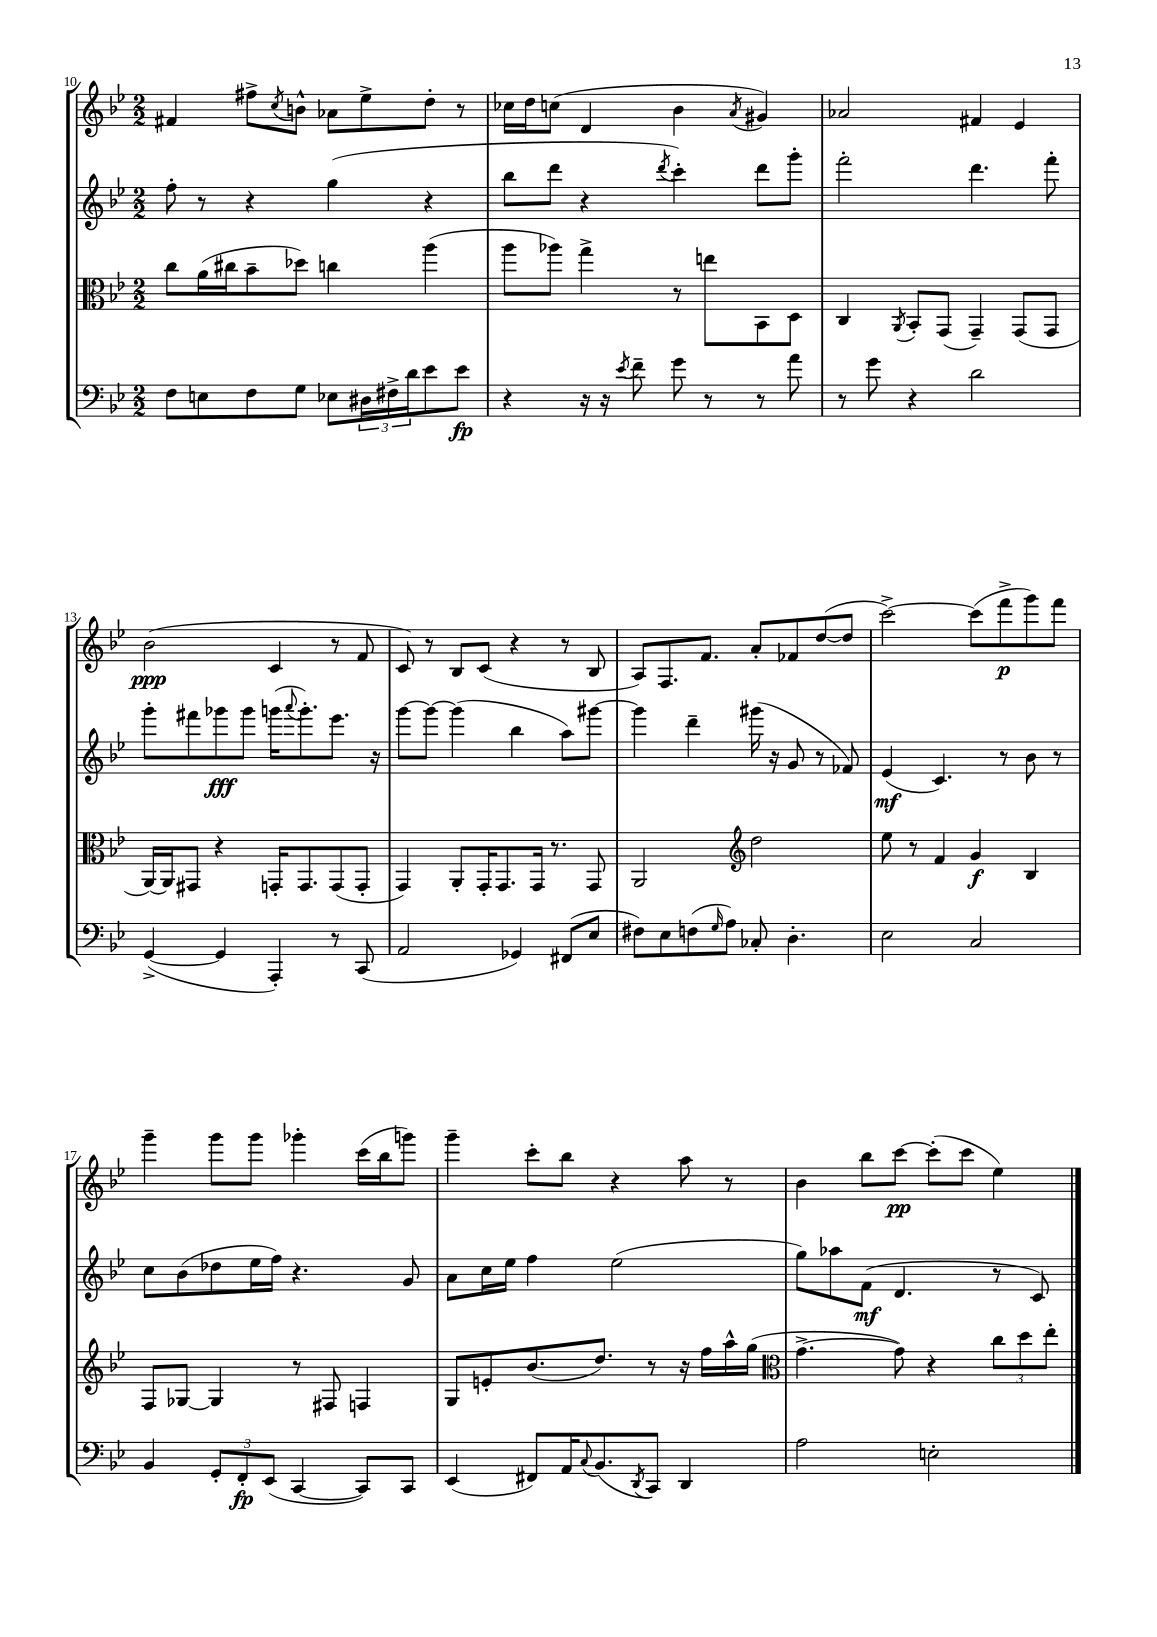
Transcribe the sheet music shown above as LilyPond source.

<<
\new StaffGroup <<
\new Staff = "s0" {
    \clef treble \key bes \major \numericTimeSignature \time 2/2
    fis'4 fis''8-> \acciaccatura { c''8 } b'8-^ aes'8 ees''8-> d''8-. r8 |
    ces''16 d''16 c''8( d'4 bes'4 \acciaccatura { a'8 } gis'4) |
    aes'2 fis'4 ees'4 |
    bes'2\ppp( c'4 r8 f'8 |
    c'8) r8 bes8 c'8( r4 r8 bes8 |
    a8) f8. f'8. a'8-. fes'8 d''8~( d''8 |
    c'''2~->) c'''8( f'''8->\p g'''8) f'''8 |
    g'''4-- g'''8 g'''8 ges'''4-. c'''16( bes''16 g'''8) |
    g'''4-- c'''8-. bes''8 r4 a''8 r8 |
    bes'4 bes''8 c'''8~\pp c'''8-.( c'''8 ees''4) \bar "|." |
}
\new Staff = "s1" {
    \clef treble \key bes \major \numericTimeSignature \time 2/2
    f''8-. r8 r4 g''4( r4 |
    bes''8 d'''8 r4 \acciaccatura { d'''8 } c'''4-.) d'''8 g'''8-. |
    f'''2-. d'''4. f'''8-. |
    g'''8-. fis'''8 ges'''8\fff ges'''8 g'''16( \appoggiatura { a'''8 } g'''8.-.) ees'''8. r16 |
    g'''8~ g'''8~ g'''4( bes''4 a''8) gis'''8~ |
    gis'''4 d'''4-- gis'''16( r16 g'8 r8 fes'8) |
    ees'4\mf( c'4.) r8 bes'8 r8 |
    c''8 bes'8( des''8 ees''16 f''16) r4. g'8 |
    a'8 c''16 ees''16 f''4 ees''2( |
    g''8) aes''8 f'8\mf( d'4. r8 c'8) \bar "|." |
}
\new Staff = "s2" {
    \clef alto \key bes \major \numericTimeSignature \time 2/2
    c''8 a'16( cis''16 bes'8-- des''8) c''4 a''4( |
    a''8 aes''8) g''4-> r8 e''8 bes,8 d8 |
    c4 \acciaccatura { a,8 } bes,8-. g,8( g,4--) g,8( g,8 |
    a,16~) a,16 gis,8 r4 g,16-. g,8. g,8( g,8-. |
    g,4) a,8-. g,16-. g,8. g,16 r8. g,8 |
    a,2 \clef treble d''2 |
    ees''8 r8 f'4 g'4\f bes4 |
    f8 ges8~ ges4 r8 fis8 f4 |
    g8 e'8-. bes'8.( d''8.) r8 r16 f''16 a''16-^ g''16( |
    \clef alto g'4.~-> g'8) r4 \tuplet 3/2 { c''8 d''8 ees''8-. } \bar "|." |
}
\new Staff = "s3" {
    \clef bass \key bes \major \numericTimeSignature \time 2/2
    f8 e8 f8 g8 ees8 \tuplet 3/2 { dis16 fis16-> d'16 } ees'8 ees'8\fp |
    r4 r16 r16 \acciaccatura { ees'8 } f'8-- g'8 r8 r8 a'8 |
    r8 g'8 r4 d'2 |
    g,4~->( g,4 a,,4-.) r8 c,8( |
    a,2 ges,4) fis,8( ees8 |
    fis8) ees8 f8( \grace { g16 } a8) ces8-. d4.-. |
    ees2 c2 |
    bes,4 \tuplet 3/2 { g,8-. f,8-.\fp ees,8( } c,4~ c,8) c,8 |
    ees,4( fis,8) a,16 \appoggiatura { c8 } bes,8.( \acciaccatura { d,8 } c,8) d,4 |
    a2 e2-. \bar "|." |
}
>>
>>
\layout { \context { \Score currentBarNumber = #10 } }
